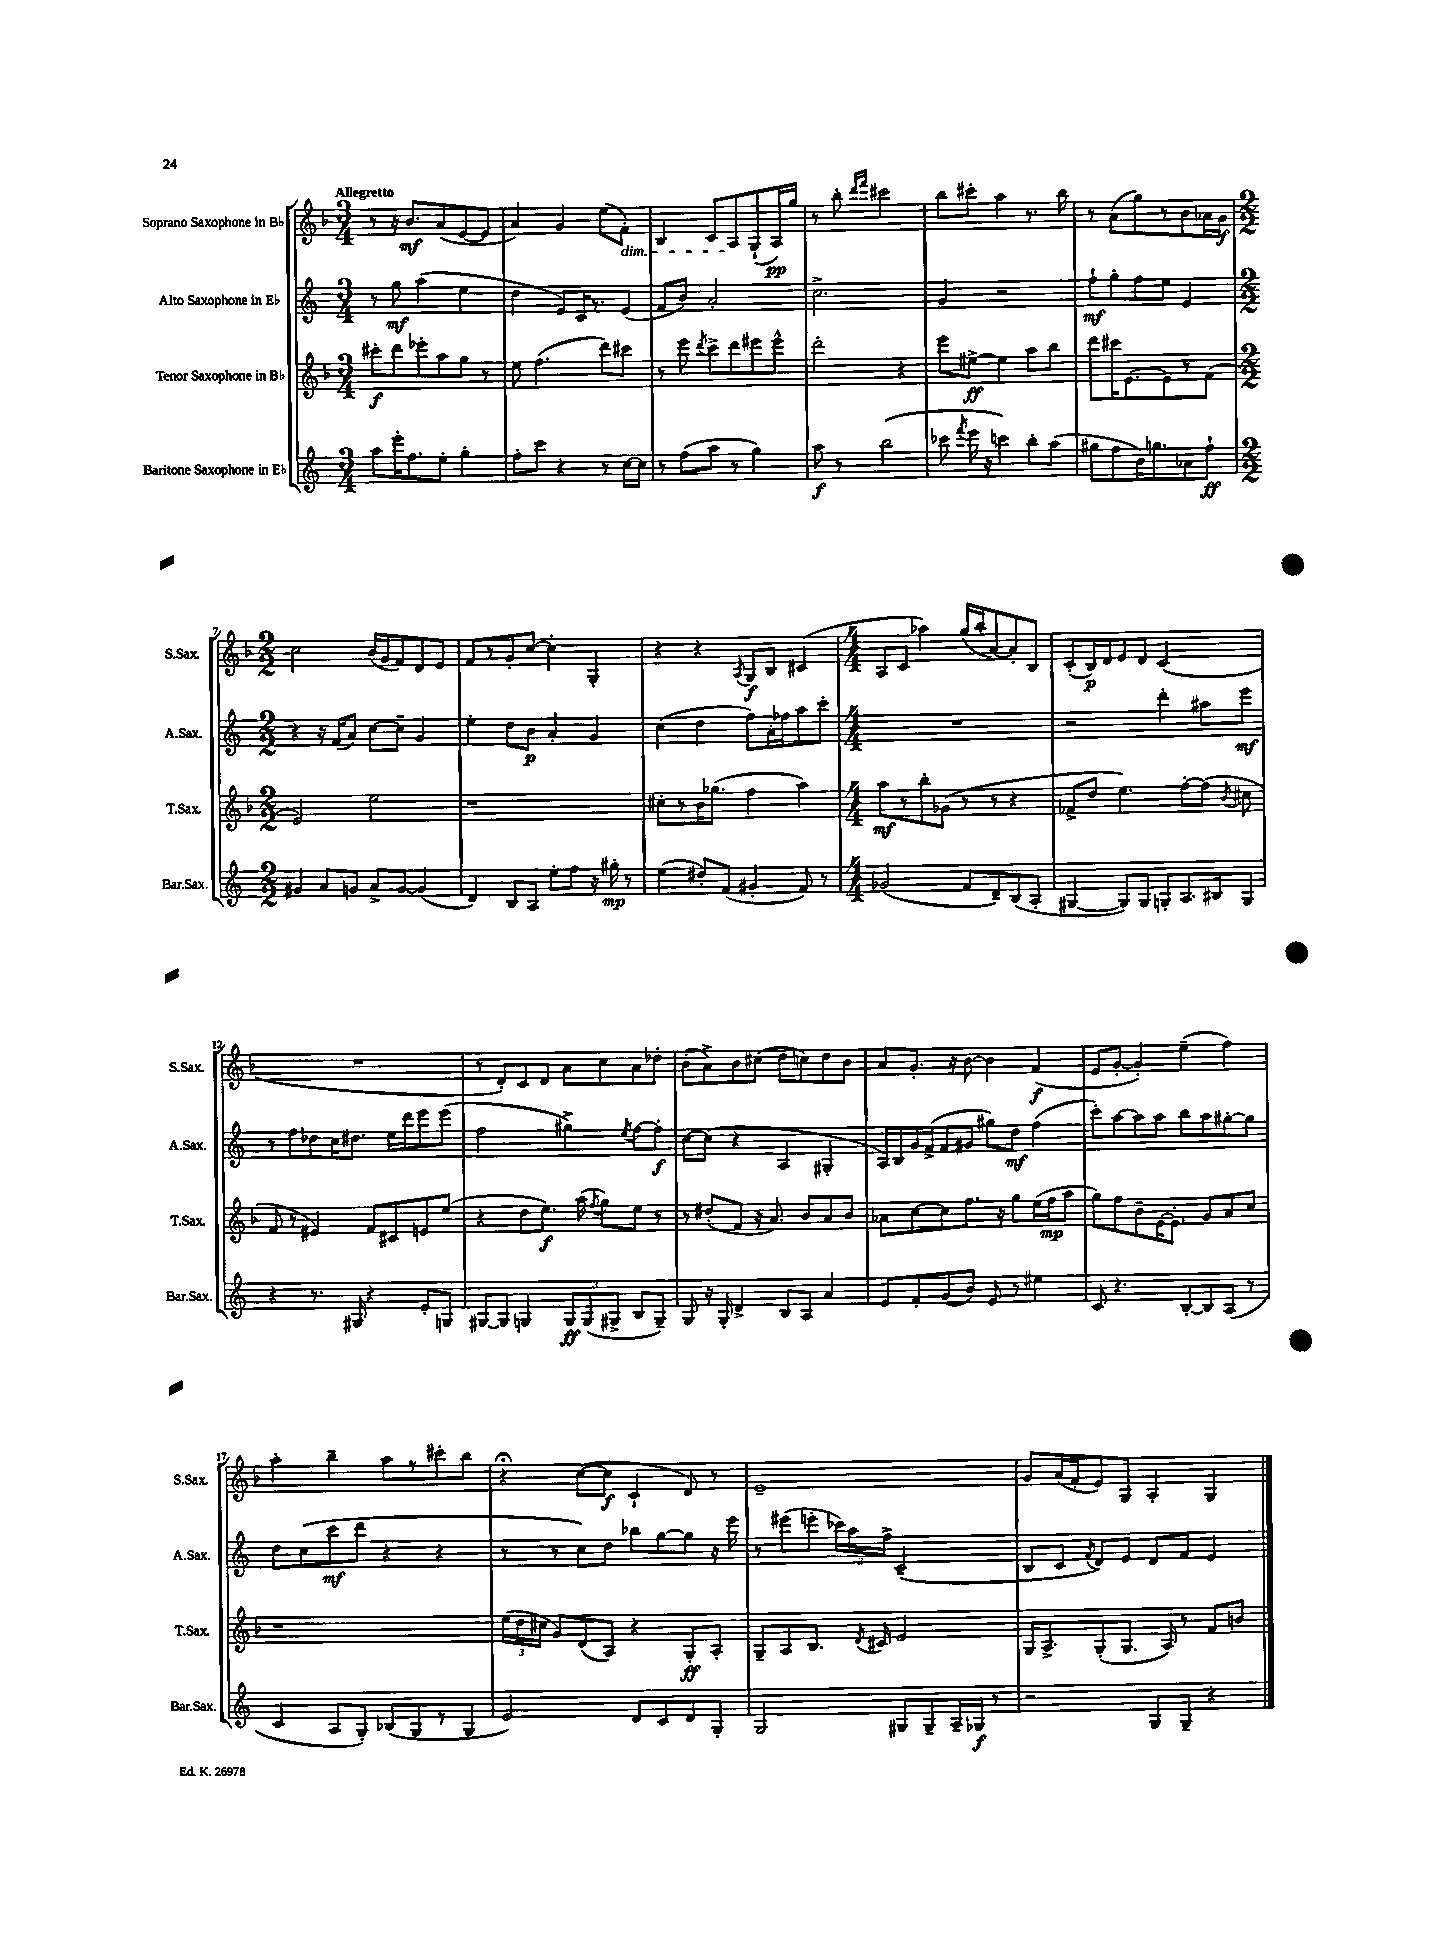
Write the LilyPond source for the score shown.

<<
\new StaffGroup <<
\new Staff = "s0" \with { instrumentName = "Soprano Saxophone in Bb" shortInstrumentName = "S.Sax." } {
    \clef treble \key f \major \numericTimeSignature \time 3/4 \tempo "Allegretto"
    \autoBeamOff r8 r16 bes'8.[\mf a'8( e'8~ e'8] |
    a'4) g'4 e''8[( f'8]-.\dim) |
    bes4 c'8[ a8\! g8-!( a16\pp) g''16] |
    r8 bes''8-. \grace { d'''16[ f'''16] } cis'''2 |
    bes''8[ cis'''8]-. a''4 r8. bes''16 |
    r8 a'8[( g''8) r8 bes'8 aes'16 g'16]\f |
    \numericTimeSignature \time 2/2 c''2 bes'16[( g'16 f'8) d'8 e'8] |
    f'8[ r8 g'8-. c''8]~ c''4-. g4-. |
    r4 r4 \acciaccatura { a8 } g8[\f bes8] cis'4( |
    \numericTimeSignature \time 4/4 a8[ c'8] aes''4) g''16[( bes''16-. a'8~) a'8-. bes8] |
    c'8[-.( bes16\p) d'16 e'8 d'8] c'2( |
    R1 |
    r8 d'8[-.) c'8 d'8] a'8[ c''8 a'8 des''8]-. |
    bes'8[-.( a'8->) bes'8 cis''8]( d''8[ c''8) d''8 bes'8] |
    a'8[ g'8.]-. r16 bes'8~ bes'4 f'4\f( |
    e'8[ g'8]~-. g'4-.) e''4--( f''4) |
    a''4-. bes''4-- a''8[ r8 cis'''8-. bes''8] |
    r4\fermata c''8[~( c''8]\f c'4-! d'8) r8 |
    e'1-- |
    g'8[ a'16( f'16-. e'8) g8] a4-. g4 \bar "|." |
}
\new Staff = "s1" \with { instrumentName = "Alto Saxophone in Eb" shortInstrumentName = "A.Sax." } {
    \clef treble \key c \major \numericTimeSignature \time 3/4
    \autoBeamOff r8 g''8\mf a''4( e''4 |
    d''4 e'8[) c'16 r8. e'8]( |
    f'8[ b'8]) a'2-. |
    c''2.-> |
    g'4 r2 |
    f''8[-!\mf g''8-. f''8 e''8] e'4 |
    \numericTimeSignature \time 2/2 r4 r16 f'16[( a'8]) c''8[~ c''8]-- g'4 |
    e''4-. d''8[ b'8]\p a'4-. g'4 |
    c''4( d''4 f''8[) a'16-. fes''16 a''8 c'''8]-. |
    \numericTimeSignature \time 4/4 R1 |
    r2 d'''4-. ais''8[ e'''8]\mf |
    r8 f''8[ des''8 c''16 dis''8.] e''16[ d'''16 e'''8 e'''8]( |
    f''2 gis''4->) \acciaccatura { e''8 } f''8[~ f''8]-.\f |
    c''8[~ c''8]( r4 a4 gis4-. |
    a16[) b16 g'16 f'16->( f'8 gis'8] gis''8[) d''8]\mf f''4( |
    c'''8[-.) a''8~ a''8 a''8] b''8[ a''8 gis''8~-. gis''8] |
    d''8[ c''8( c'''8\mf d'''8] r4 r4 |
    r8 r8 c''8[) d''8] bes''8[ g''8~ g''8] r16 e'''16 |
    r8 eis'''8[( e'''8]-. \tuplet 3/2 { ces'''16[) a''16 f''16]-> } c'2--( |
    b8[ c'8] \acciaccatura { f'8 } d'8[) e'8] d'8[ f'8] e'4 \bar "|." |
}
\new Staff = "s2" \with { instrumentName = "Tenor Saxophone in Bb" shortInstrumentName = "T.Sax." } {
    \clef treble \key f \major \numericTimeSignature \time 3/4
    \autoBeamOff cis'''8[-.\f d'''8 ees'''8-. a''8 g''8] r8 |
    e''8 f''4.( d'''8[) cis'''8] |
    r8 e'''8 \acciaccatura { d'''8 } c'''8[-> d'''8 eis'''8 eis'''8]-^ |
    d'''2-. r4 |
    e'''8[ eis''8]~->\ff eis''4 a''8[ bes''8] |
    d'''8[ cis'''16 e'8.~ e'8 r8 f'8]( |
    \numericTimeSignature \time 2/2 e'2) e''2 |
    r1 |
    cis''8[-. r8 bes'16 ges''8.]( f''4 a''4) |
    \numericTimeSignature \time 4/4 a''8[\mf r8 bes''8-. ges'8]( r8 r8 r4 |
    fes'8[-> d''8] e''4.) f''8[~-. f''8]( \acciaccatura { bes'8 } cis''8 |
    f'8 r8 eis'4) f'8[ cis'8 e'8 e''8]( |
    r4 d''8[ e''8.]\f) a''16( \acciaccatura { f''8 } g''8[) e''8] r8 |
    r8 dis''8[-.( f'8] r16 a'8.) bes'8[ a'8 bes'8] |
    aes'8[ c''8~ c''8 f''8.] r16 g''8[ e''16( f''16\mp a''8] |
    g''8[) f''8 bes'8-- e'16~ e'8.]-. g'8[ a'8 c''8] |
    r1 |
    \tuplet 3/2 { e''16[( d''16 cis''16] } g'8[) d'8( a8]) r4 g8[-.\ff a8]-. |
    g8[-- a8 bes8.] \acciaccatura { d'8 } cis'16 e'2 |
    g16[ a8.-> g8-.( g8.] a16) r8 f'8[ b'8] \bar "|." |
}
\new Staff = "s3" \with { instrumentName = "Baritone Saxophone in Eb" shortInstrumentName = "Bar.Sax." } {
    \clef treble \key c \major \numericTimeSignature \time 3/4
    \autoBeamOff a''8[ e'''16-. f''8. e''8]-. g''4-. |
    f''8[-. c'''8] r4 r8 c''16[~ c''16] |
    r8 f''8[( a''8] r8 g''4) |
    a''8\f r8 b''2( |
    ces'''8 \acciaccatura { f'''8 } e'''16 r16 c'''4) b''8[-. a''8]( |
    gis''8[ f''8 b'16) g''8. aes'8 f''8]-!\ff |
    \numericTimeSignature \time 2/2 gis'4 a'8[ g'8] a'8[-> g'8]~ g'4( |
    d'4) b8[ a8] e''8[-. f''8] r16 gis''16-.\mp r8 |
    e''4( dis''8[-.) f'8]( gis'4-. f'8) r8 |
    \numericTimeSignature \time 4/4 ges'2( f'8[ d'8--) b8( a8]-. |
    gis4~ gis8[) gis8] g8[-. a8. bis16 g8] |
    r4 r8. gis16 r4 e'8[-. g8] |
    gis8[~ gis8] g4 \tuplet 3/2 { g8[\ff g8( gis8]-> } b8[ gis8]--) |
    g8 r16 g16-. d'4-> b8[ a8] a'4 |
    e'8[ f'8-. g'8( b'8]) e'8 r8 eis''4 |
    c'8 r4. b8[~-. b8 a8]( r8 |
    c'4 a8[ g8]-.) bes8[( g8 r8 g8] |
    e'2) d'8[ c'8 d'8 g8]-. |
    g2 gis8[ gis8-- a16-- ges16]\f r8 |
    r2 g8[ g8]-- r4 \bar "|." |
}
>>
>>
